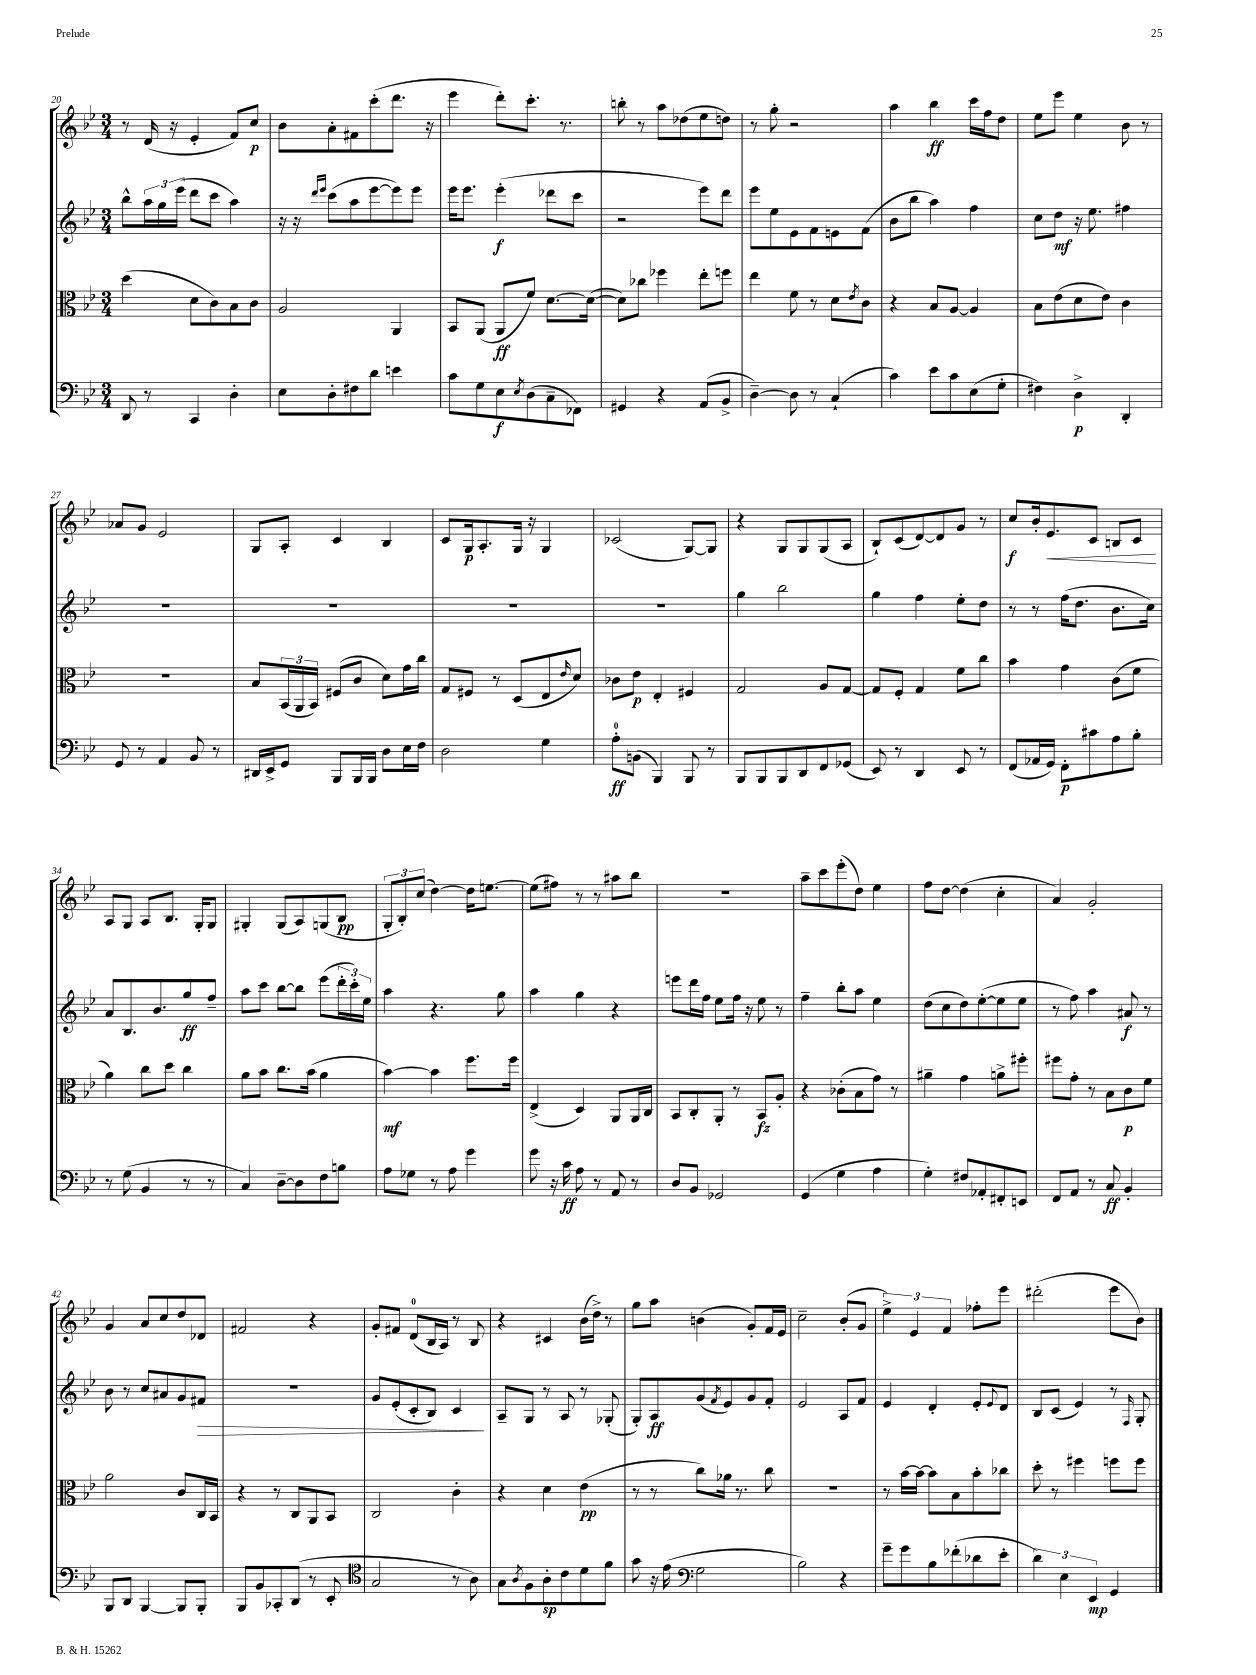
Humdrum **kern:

**kern	**dynam	**kern	**dynam	**kern	**dynam	**kern	**dynam
*part4	*part4	*part3	*part3	*part2	*part2	*part1	*part1
*staff4	*staff4	*staff3	*staff3	*staff2	*staff2	*staff1	*staff1
*clefF4	*	*clefC3	*	*clefG2	*	*clefG2	*
*k[b-e-]	*	*k[b-e-]	*	*k[b-e-]	*	*k[b-e-]	*
*M3/4	*	*M3/4	*	*M3/4	*	*M3/4	*
=20	=20	=20	=20	=20	=20	=20	=20
8DD/	.	(4dd\	.	8bb-^^\L	.	8r	.
8r	.	.	.	24aa\L	.	(16d/	.
.	.	.	.	24gg\	.	.	.
.	.	.	.	.	.	16r	.
.	.	.	.	(24eee-\JJ	.	.	.
4CC/	.	8d\L	.	8ddd\L	.	4e-'/	.
.	.	8c\)	.	8ccc\J	.	.	.
4D'\	.	8B-\	.	4aa\)	.	8f/L)	.
.	.	8c\J	.	.	.	8cc/J	p
=21	=21	=21	=21	=21	=21	=21	=21
8E-\L	.	2A/	.	16r	.	8b-\L	.
.	.	.	.	16r	.	.	.
.	.	.	.	16qqddd/LL	.	.	.
.	.	.	.	16qqeee-/JJ	.	.	.
8D'\	.	.	.	(8ccc\L	.	8a'\	.
8F#X\	.	.	.	8aa\	.	8f#X\	.
8d\J	.	.	.	[8eee-\	.	(8ccc'\	.
4en\	.	4AA/	.	8eee-\])	.	8.ddd\J	.
.	.	.	.	8eee-\J	.	.	.
.	.	.	.	.	.	16r	.
=22	=22	=22	=22	=22	=22	=22	=22
8c\L	.	8BB-/L	.	16eee-\KL	.	4eee-\	.
.	.	.	.	8.eee-\J	.	.	.
8G\	.	(8AA/J	.	.	.	.	.
8E-\	f	8AA/L	ff	(4eee-'\	f	8ddd'\L)	.
8qE-/	.	.	.	.	.	.	.
(8D\	.	8f/J)	.	.	.	8.ccc'\J	.
8C~\	.	[8.d\L	.	8ddd-X\L	.	.	.
.	.	.	.	.	.	8.r	.
8FF-X\J)	.	.	.	8ccc\J	.	.	.
.	.	(16d\Jk_	.	.	.	.	.
=23	=23	=23	=23	=23	=23	=23	=23
4GG#X/	.	8d\L])	.	2r	.	8bbn'\	.
.	.	8cc-X\J	.	.	.	8r	.
4r	.	4ff-X\	.	.	.	8aa\L	.
.	.	.	.	.	.	(8dd-X\	.
(8AA/L	.	8ee-'\L	.	8eee-\L)	.	8ee-\	.
8BB-^/J	.	8ffn\J	.	8ddd\J	.	8ddn\J)	.
=24	=24	=24	=24	=24	=24	=24	=24
[4D~\)	.	4ee-\	.	8eee-\L	.	8r	.
.	.	.	.	8ee-\	.	8gg'\	.
8D\]	.	8f\	.	8e-\	.	2r	.
8r	.	8r	.	8f\	.	.	.
(4C`/	.	8d\L	.	8en\	.	.	.
.	.	8qe-/	.	.	.	.	.
.	.	8c\J	.	(8f\J	.	.	.
=25	=25	=25	=25	=25	=25	=25	=25
4c\)	.	4r	.	8b-\L	.	4aa\	.
.	.	.	.	8bb-\J	.	.	.
8e-\L	.	8B-/L	.	4aa\)	.	4bb-\	ff
8c\	.	[8A/J	.	.	.	.	.
(8E-\	.	4A/]	.	4ff\	.	16ccc\LL	.
.	.	.	.	.	.	16ff\J	.
8G'\J	.	.	.	.	.	8dd\J	.
=26	=26	=26	=26	=26	=26	=26	=26
4F#X\)	.	8B-\L	.	8cc\L	.	8ee-\L	.
.	.	(8e-\	.	8dd\J	mf	8eee-\J	.
4D^\	p	8d\	.	16r	.	4ee-\	.
.	.	.	.	8.ee-\	.	.	.
.	.	8e-\J)	.	.	.	.	.
4DD'/	.	4c\	.	4ff#X\	.	8b-\	.
.	.	.	.	.	.	8r	.
!!LO:LB:g=z
=27	=27	=27	=27	=27	=27	=27	=27
8GG/	.	2.r	.	2.r	.	8a-X/L	.
8r	.	.	.	.	.	8g/J	.
4AA/	.	.	.	.	.	2e-/	.
8BB-/	.	.	.	.	.	.	.
8r	.	.	.	.	.	.	.
=28	=28	=28	=28	=28	=28	=28	=28
16DD#X/LL	.	8B-/L	.	2.r	.	8G/L	.
16EE-^/J	.	.	.	.	.	.	.
8GG/J	.	(24BB-/L	.	.	.	8A'/J	.
.	.	24AA/	.	.	.	.	.
.	.	24BB-/JJ)	.	.	.	.	.
8BBB-/L	.	(8F#X/L	.	.	.	4c/	.
16BBB-/L	.	8c/J	.	.	.	.	.
16BBB-/JJ	.	.	.	.	.	.	.
8D\L	.	8d\L)	.	.	.	4B-/	.
16E-\L	.	16g\L	.	.	.	.	.
16F\JJ	.	16cc\JJ	.	.	.	.	.
=29	=29	=29	=29	=29	=29	=29	=29
2D\	.	8G/L	.	2.r	.	8c/L	.
.	.	8F#X/J	.	.	.	16G/k	p
.	.	.	.	.	.	8.A'/	.
.	.	8r	.	.	.	.	.
.	.	(8D/L	.	.	.	16G/Jk	.
.	.	.	.	.	.	16r	.
4G\	.	8E-/	.	.	.	4G/	.
.	.	16qqe-/	.	.	.	.	.
.	.	8d/J)	.	.	.	.	.
=30	=30	=30	=30	=30	=30	=30	=30
8A'\L	ff	8c-X\L	.	2.r	.	(2c-X/	.
(8BBn\J	.	8e-\J	p	.	.	.	.
4BBB-/)	.	4E-'/	.	.	.	.	.
8BBB-/	.	4F#X/	.	.	.	[8G/L)	.
8r	.	.	.	.	.	8G/J]	.
=31	=31	=31	=31	=31	=31	=31	=31
8BBB-/L	.	2G/	.	4gg\	.	4r	.
8BBB-/	.	.	.	.	.	.	.
8BBB-/	.	.	.	2bb-\	.	8G/L	.
8DD/	.	.	.	.	.	8G/	.
8FF/	.	8A/L	.	.	.	(8G/	.
(8GG-X/J	.	[8G/J	.	.	.	8A/J	.
=32	=32	=32	=32	=32	=32	=32	=32
8EE-/)	.	8G/L]	.	4gg\	.	8B-`/L)	.
8r	.	8F'/J	.	.	.	(8c/	.
4DD/	.	4G/	.	4ff\	.	[8d/)	.
.	.	.	.	.	.	8d/]	.
8EE-/	.	8f\L	.	8ee-'\L	.	8g/J	.
8r	.	8cc\J	.	8dd\J	.	8r	.
=33	=33	=33	=33	=33	=33	=33	=33
(8FF/L	.	4b-\	.	8r	.	8cc/L	f
16AA-X/L	.	.	.	8r	.	16b-'/k	.
!	!	!	!	!	!	!	!LO:HP:b
16GG/JJ)	.	.	.	.	.	8.e-/	<
8FF'\L	p	4g\	.	(16ff\KL	.	.	.
.	.	.	.	8.dd\J	.	.	.
8c#X\	.	.	.	.	.	8c/J	.
8A\	.	(8c\L	.	8.b-\L	.	8Bn/L	.
8B-'\J	.	8f\J	.	.	.	8c/J	.
.	.	.	.	16cc\Jk)	.	.	.
.	.	.	.	.	.	.	[
!!LO:LB:g=z
=34	=34	=34	=34	=34	=34	=34	=34
8r	.	4a\)	.	8a/L	.	8A/L	.
(8G\	.	.	.	8.B-/	.	8G/J	.
4BB-/	.	8cc\L	.	.	.	8A/L	.
.	.	.	.	8.b-/	.	.	.
.	.	8dd\J	.	.	.	8.B-/J	.
8r	.	4cc\	.	8gg/	ff	.	.
.	.	.	.	.	.	16G'/KL	.
8r	.	.	.	8ff~/J	.	8G/J	.
=35	=35	=35	=35	=35	=35	=35	=35
4C/)	.	8a\L	.	8aa\L	.	4G#X'/	.
.	.	8b-\J	.	8ccc\J	.	.	.
[8D~\L	.	8.cc\L	.	[8bb-\L	.	(8G#/L	.
8D\]	.	.	.	8bb-\J]	.	8A/)	.
.	.	(16b-\Jk	.	.	.	.	.
8F\	.	4a\	.	(8eee-\L	.	(8Gn/	.
8Bn\J	.	.	.	24ddd'\L	.	8B-/J	pp
.	.	.	.	24ccc'\)	.	.	.
.	.	.	.	24ee-\JJ	.	.	.
=36	=36	=36	=36	=36	=36	=36	=36
8A\L	.	[4b-\)	mf	4aa\	.	12G'/L	.
.	.	.	.	.	.	12B-'/)	.
8G-X\J	.	.	.	.	.	.	.
.	.	.	.	.	.	(12cc/J	.
8r	.	4b-\]	.	4.r	.	[4dd\)	.
8A\	.	.	.	.	.	.	.
4g\	.	8.ff\L	.	.	.	16dd\KL]	.
.	.	.	.	.	.	[8.een\J	.
.	.	.	.	8gg\	.	.	.
.	.	16ff\Jk	.	.	.	.	.
=37	=37	=37	=37	=37	=37	=37	=37
8g\	.	(4E-^/	.	4aa\	.	(8ee\L]	.
16r	.	.	.	.	.	8ff#X\J)	.
16c\	ff	.	.	.	.	.	.
8A\	.	4D/)	.	4gg\	.	8r	.
8r	.	.	.	.	.	8r	.
8AA/	.	8AA/L	.	4r	.	8aa#X\L	.
8r	.	16AA/L	.	.	.	8bb-\J	.
.	.	16C/JJ	.	.	.	.	.
=38	=38	=38	=38	=38	=38	=38	=38
8D/L	.	8BB-/L	.	8eeen\L	.	2.r	.
8BB-/J	.	8C'/	.	16ddd\L	.	.	.
.	.	.	.	16ff\JJ	.	.	.
2GG-X/	.	8AA'/J	.	8ee-\L	.	.	.
.	.	8r	.	16ff\Jk	.	.	.
.	.	.	.	16r	.	.	.
.	.	8BB-/L	fz	8ee-\	.	.	.
.	.	8A'/J	.	8r	.	.	.
=39	=39	=39	=39	=39	=39	=39	=39
(4GG/	.	4r	.	4ff~\	.	8aa~\L	.
.	.	.	.	.	.	8ccc\	.
4G\	.	(8c-X'\L	.	8bb-'\L	.	(8eee-'\	.
.	.	8B-\	.	8aa\J	.	8dd\J)	.
4A\	.	8g\J)	.	4ee-\	.	4ee-\	.
.	.	8r	.	.	.	.	.
=40	=40	=40	=40	=40	=40	=40	=40
4G'\)	.	4a#X~\	.	(8dd\L	.	8ff\L	.
.	.	.	.	8cc\	.	[8dd\J	.
8F#X/L	.	4g\	.	8dd\)	.	(4dd\]	.
8AA-X'/	.	.	.	([8ee-'\	.	.	.
8FF#X'/	.	8an^\L	.	8ee-\]	.	4cc'\	.
8EEn/J	.	8ff#X'\J	.	8ee-\J	.	.	.
=41	=41	=41	=41	=41	=41	=41	=41
8FF/L	.	8ff#X\L	.	8r	.	4a/)	.
8AA/J	.	8g'\J	.	8ff\)	.	.	.
8r	.	8r	.	4aa\	.	2g'/	.
8C/	ff	8B-\L	.	.	.	.	.
4BB-'/	.	8c\	p	8a#X/	f	.	.
.	.	8f\J	.	8r	.	.	.
!!LO:LB:g=z
=42	=42	=42	=42	=42	=42	=42	=42
8BBB-/L	.	2a\	.	8b-\	.	4g/	.
8DD/J	.	.	.	8r	.	.	.
[4BBB-/	.	.	.	8cc/L	.	8a/L	.
.	.	.	.	8a#X/	.	8cc/	.
8BBB-/L]	.	8c/L	.	8g/	.	8dd/	.
!	!	!	!	!	!LO:HP:b	!	!
8BBB-'/J	.	16C/L	.	8f#X/J	>	8d-X/J	.
.	.	16BB-/JJ	.	.	.	.	.
=43	=43	=43	=43	=43	=43	=43	=43
8BBB-/L	.	4r	.	2.r	.	2f#X/	.
8BB-/	.	.	.	.	.	.	.
8CC-X'/	.	8r	.	.	.	.	.
(8DD/J	.	8C/L	.	.	.	.	.
8r	.	8AA/	.	.	.	4r	.
8EE-'/	.	8BB-/J	.	.	.	.	.
=44	=44	=44	=44	=44	=44	=44	=44
*clefC4	*	*	*	*	*	*	*
2G/	.	2C/	.	8g/L	.	8g'/L	.
.	.	.	.	(8e-'/	.	8f#X/J	.
.	.	.	.	8c'/	.	(8d/L	.
.	.	.	.	8B-/J)	.	16B-/L	.
.	.	.	.	.	.	16A/JJ)	.
8r	.	4c'\	.	4c/	.	8r	.
8A\)	.	.	.	.	.	8B-/	.
.	.	.	.	.	]	.	.
=45	=45	=45	=45	=45	=45	=45	=45
8G\L	.	4r	.	8A~/L	.	4r	.
8qA/	.	.	.	.	.	.	.
8F\	.	.	.	8G/J	.	.	.
8A'\	sp	4d\	.	8r	.	4c#X/	.
8c\	.	.	.	8A/	.	.	.
8d\	.	(4e-\	pp	8r	.	(16b-\LL	.
.	.	.	.	.	.	16dd^\JJ)	.
8f\J	.	.	.	(8G-X'/	.	8r	.
=46	=46	=46	=46	=46	=46	=46	=46
8g\	.	8r	.	8G'/L)	.	8gg\L	.
16r	.	8r	.	8A/	ff	8aa\J	.
(16e-\	.	.	.	.	.	.	.
*clefF4	*	*	*	*	*	*	*
2G\	.	8cc\L)	.	(8g/	.	(4bn\	.
.	.	.	.	8qf/	.	.	.
.	.	16a-X\Jk	.	8e-/)	.	.	.
.	.	8.r	.	.	.	.	.
.	.	.	.	8g/	.	8g'/L)	.
.	.	8cc\	.	8f'/J	.	16f/L	.
.	.	.	.	.	.	16e-/JJ	.
=47	=47	=47	=47	=47	=47	=47	=47
2B-\)	.	2.r	.	2e-/	.	2cc~\	.
4r	.	.	.	8A/L	.	(8b-'/L	.
.	.	.	.	8f/J	.	8g/J	.
=48	=48	=48	=48	=48	=48	=48	=48
8g~\L	.	8r	.	4e-/	.	6ee-^\)	.
8g\	.	[16b-\LL	.	.	.	.	.
.	.	.	.	.	.	6e-/	.
.	.	16b-\JJ_	.	.	.	.	.
8B-\	.	8b-\L]	.	4d'/	.	.	.
.	.	.	.	.	.	6f/	.
(8f-X'\	.	8B-\	.	.	.	.	.
8d-X\	.	8b-'\	.	8e-'/L	.	8ff-X'\L	.
.	.	.	.	8qqe-/	.	.	.
8e-'\J	.	8cc-X\J	.	8d/J	.	8eee-\J	.
=49	=49	=49	=49	=49	=49	=49	=49
6d\)	.	8dd'\	.	8B-/L	.	(2ddd#X'\	.
.	.	8r	.	(8c/J	.	.	.
6E-\	.	.	.	.	.	.	.
.	.	4ff#X\	.	4e-/)	.	.	.
6EE-/	mp	.	.	.	.	.	.
4GG/	.	8ffn\L	.	8r	.	8eee-\L	.
.	.	.	.	16qqF/	.	.	.
.	.	8ff\J	.	8G'/	.	8b-\J)	.
==	==	==	==	==	==	==	==
*-	*-	*-	*-	*-	*-	*-	*-
